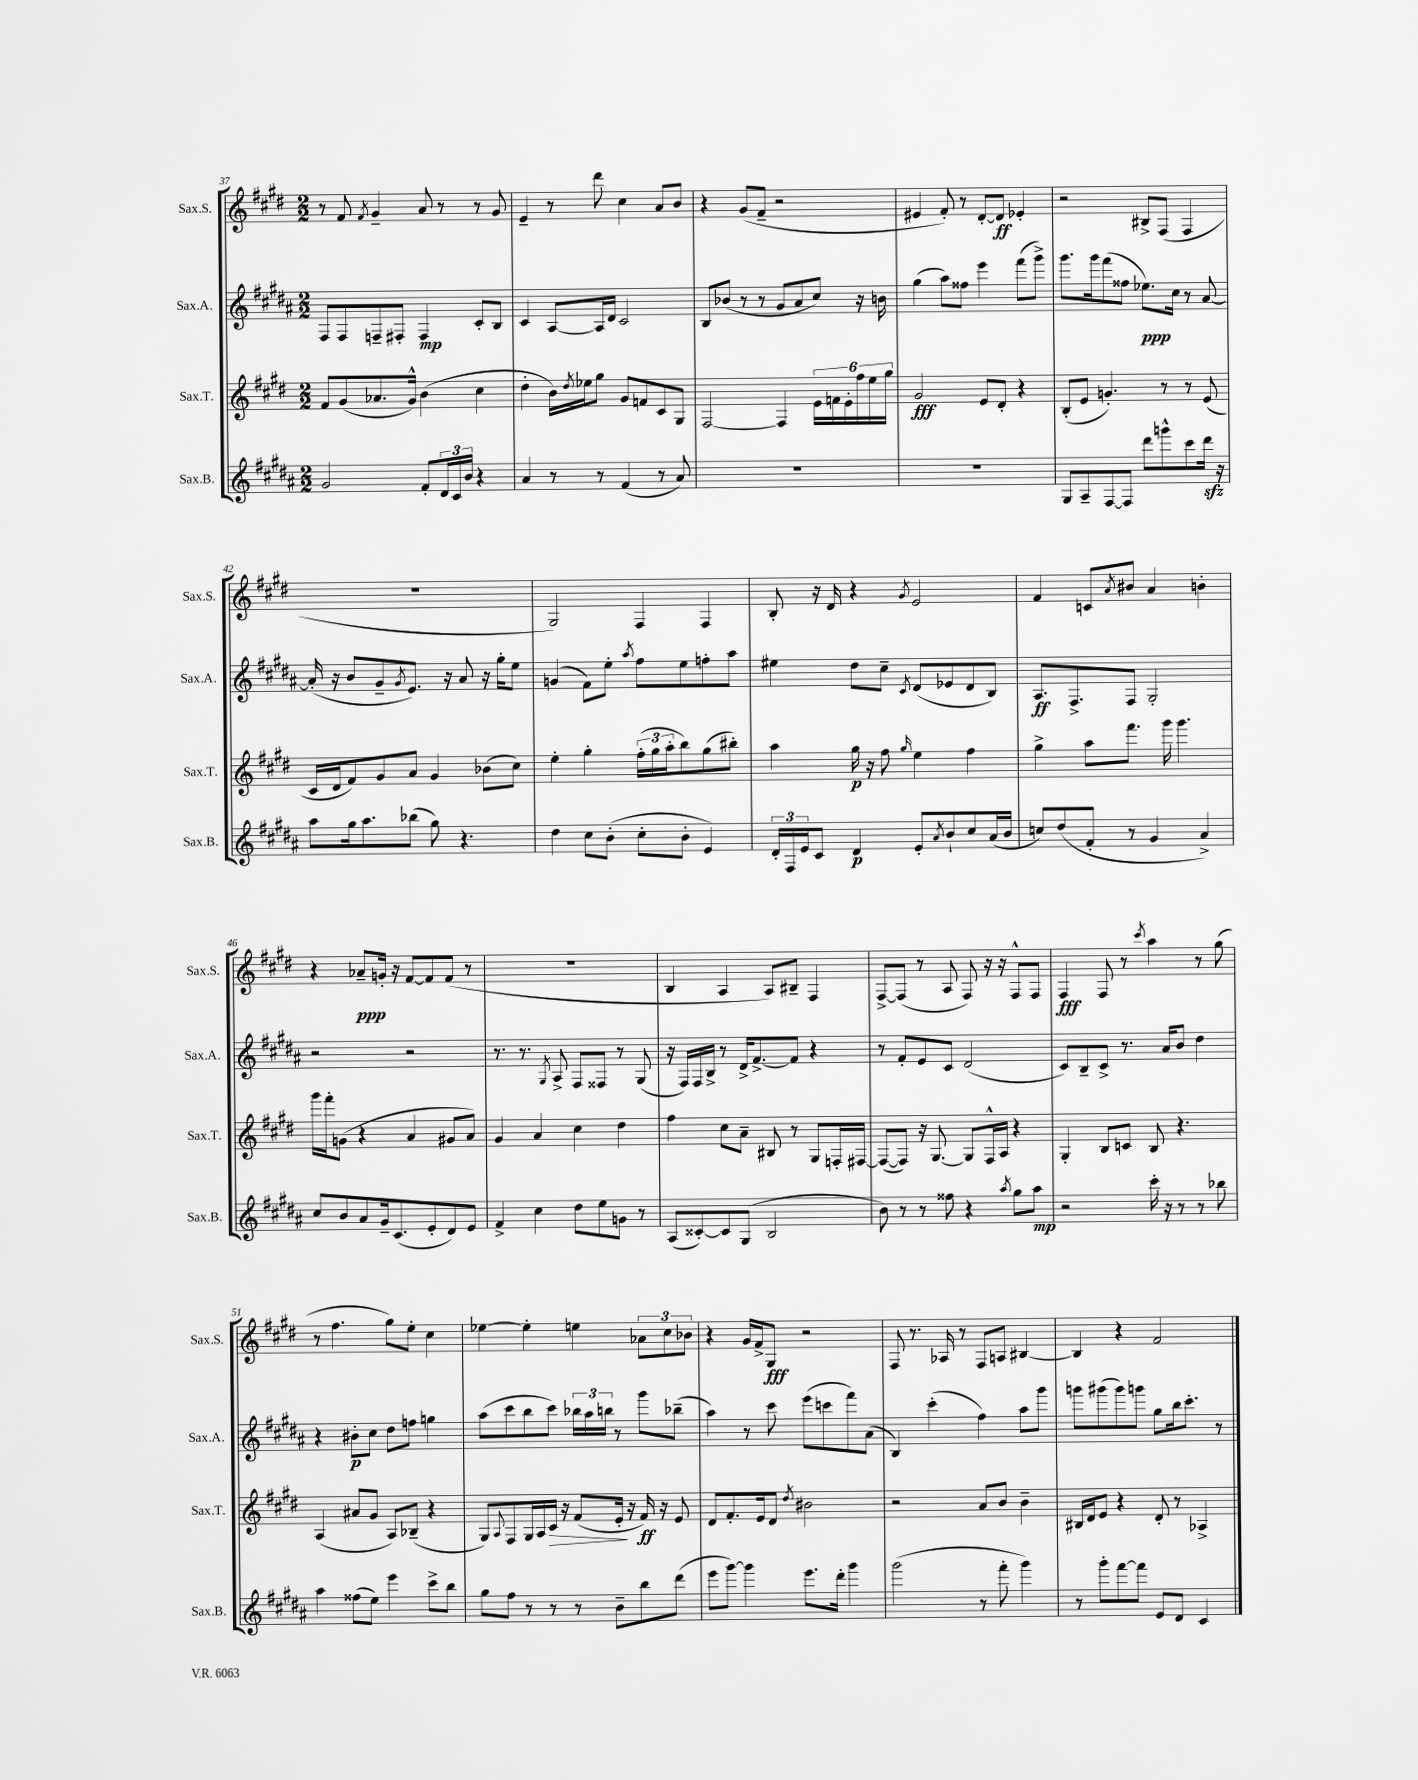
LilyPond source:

<<
\new StaffGroup <<
\new Staff = "s0" \with { instrumentName = "Sax.S." shortInstrumentName = "Sax.S." } {
    \clef treble \key e \major \numericTimeSignature \time 2/2
    r8 fis'8 \acciaccatura { fis'8 } gis'4-- a'8 r8 r8 gis'8 |
    e'4-- r8 dis'''8 cis''4 a'8 b'8 |
    r4 gis'8( fis'8-- r2 |
    eis'4 fis'8-.) r8 dis'8~-. dis'8\ff ees'4-. |
    r2 bis8-> fis8( fis4 |
    R1 |
    gis2) fis4 fis4 |
    b8-. r16 dis'16 r4 \acciaccatura { gis'8 } e'2 |
    fis'4 c'8 \acciaccatura { a'8 } bis'8 a'4 b'4-. |
    r4 aes'8--\ppp g'16-. r16 fis'8~ fis'8 fis'8( r8 |
    R1 |
    b4 a4 a8) bis8-- fis4 |
    fis8~-> fis8( r8 a8 fis8) r16 r16 fis8-^ fis8 |
    fis4\fff fis8 r8 \acciaccatura { cis'''8 } a''4 r8 gis''8( |
    r8 fis''4. gis''8) e''8-. cis''4 |
    ees''4~ ees''4-. e''4 \tuplet 3/2 { aes'8 cis''8 bes'8 } |
    r4 gis'16 fis'16-> gis8\fff r2 |
    fis8 r8. aes16 r8 fis8 a8 bis4~ |
    bis4 r4 fis'2 \bar "|." |
}
\new Staff = "s1" \with { instrumentName = "Sax.A." shortInstrumentName = "Sax.A." } {
    \clef treble \key b \major \numericTimeSignature \time 2/2
    fis8 fis8 f8-- fis8-. fis4\mp cis'8-. b8 |
    cis'4 ais8~ ais16 dis'16 cis'2 |
    b8 bes'8( r8 r8 gis'8 ais'8 cis''8) r16 b'16 |
    gis''4( ais''8) fisis''8 e'''4 fis'''8( gis'''8->) |
    gis'''8. gis'''16 fis'''8( fisis''8 ees''8.\ppp) cis''16 r8 ais'8~ |
    ais'16-.( r16 b'8 gis'8-- \acciaccatura { gis'8 } e'8.) r16 ais'8 r16 gis''16-. e''8 |
    g'4( fis'8) e''8-. \acciaccatura { ais''8 } fis''8 e''8 f''8-. ais''8 |
    eis''4 dis''8 cis''8-- \acciaccatura { cis'8 } dis'8( ees'8 dis'8 b8) |
    ais8.\ff fis8.-> fis8 gis2-. |
    r2 r2 |
    r8. r8. \acciaccatura { gis8 } ais8-> fis8 fisis8 r8 gis8( |
    r16 fis16) fis16 b16-> r8 dis'16-> fis'8.~-> fis'8 r4 |
    r8 fis'8-. e'8 cis'8 dis'2( |
    cis'8) b8-- cis'8-> r8. ais'16 b'8 dis''4 |
    r4 bis'8-.\p cis''8 dis''8 f''8 g''4 |
    ais''8( cis'''8 b''8 cis'''8) \tuplet 3/2 { bes''16 ais''16 b''16 } r8 gis'''8 bes''8--( |
    ais''4) r8 cis'''8 e'''8( c'''8 fis'''8) ais'8( |
    b4) cis'''4-.( fis''4) ais''8 gis'''8 |
    g'''8 gis'''8( gis'''8) g'''8 gis''8 b''16 cis'''8.-. r8 \bar "|." |
}
\new Staff = "s2" \with { instrumentName = "Sax.T." shortInstrumentName = "Sax.T." } {
    \clef treble \key e \major \numericTimeSignature \time 2/2
    fis'8 gis'8( aes'8. gis'16-^) b'4( cis''4 |
    dis''4-. b'16) \acciaccatura { dis''8 } ees''16 gis''8 gis'8 f'8 cis'8 gis8 |
    fis2~ fis4 \tuplet 6/4 { e'16 f'16 e'16-. fis''16 e''16 gis''16 } |
    gis'2\fff e'8 dis'8-. r4 |
    b8-.( e'8 g'4.-.) r8 r8 e'8( |
    cis'16 dis'16 fis'8) gis'8 a'8 gis'4 bes'8( cis''8) |
    e''4-. gis''4-. \tuplet 3/2 { fis''16-.( gis''16 a''16-. } b''8) gis''8( bis''8-.) |
    a''4 gis''16\p r16 fis''8 \grace { gis''16 } e''4 fis''4 |
    gis''4-> a''8 fis'''8. gis'''16 gis'''4. |
    gis'''16 fis'''16-. g'8( r4 a'4 gis'8 a'8) |
    gis'4 a'4 cis''4 dis''4 |
    fis''4 cis''8 a'8-- bis8 r8 gis8 f16-. fis16~ |
    fis8~( fis8) r16 gis8.~ gis8 fis16-^ a16 r4 |
    gis4-. b8 c'8 b8 r4. |
    a4( ais'8 gis'8 a8) bes8--( r4 |
    gis8) \appoggiatura { a8 } fis8 gis16 a16 cis'16\> r16 fis'8( e'16-.\! r16 fis'16\ff) r16 e'8 |
    dis'8 fis'8.-. e'16 dis'8 \acciaccatura { dis''8 } bis'2 |
    r2 a'8 b'8 b'4-- |
    bis16 dis'16 e'8 r4 dis'8-. r8 aes4-> \bar "|." |
}
\new Staff = "s3" \with { instrumentName = "Sax.B." shortInstrumentName = "Sax.B." } {
    \clef treble \key b \major \numericTimeSignature \time 2/2
    gis'2 fis'8-. \tuplet 3/2 { dis'16 cis'16 b'16 } r4 |
    ais'4 r8 r8 fis'4( r8 ais'8) |
    R1 |
    R1 |
    gis8 ais8-- fis8~ fis8 dis'''8 g'''8-^ cis'''8 dis'''16\sfz r16 |
    ais''8 gis''16 ais''8. bes''8( gis''8) r4. |
    dis''4 cis''8 b'8-.( cis''8-. b'8-. e'4) |
    \tuplet 3/2 { dis'16-. fis16 e'16 } cis'8 dis'4\p e'8-. \acciaccatura { ais'8 } b'8-! cis''8 ais'16( b'16 |
    c''8) dis''8( fis'8-. r8 gis'4 ais'4->) |
    cis''8 b'8 ais'8 gis'16-- cis'8.( e'8-. dis'8) e'8 |
    fis'4-> cis''4 dis''8 e''8 g'8 r8 |
    ais8( cisis'8~-.) cisis'8 gis8( b2 |
    b'8) r8 r8 fisis''8 r4 \acciaccatura { ais''8 } gis''8 ais''8\mp |
    r2 cis'''16-. r16 r8 r8 bes''8 |
    ais''4 fisis''8( e''8) e'''4 cis'''8-> b''8 |
    gis''8 fis''8 r8 r8 r8 b'8-- b''8 dis'''8( |
    e'''8 gis'''8~) gis'''4 e'''8. dis'''16-. gis'''4 |
    gis'''2( r8 fis'''8-. gis'''4) |
    r8 gis'''8-. fis'''8~ fis'''8 e'8 dis'8 cis'4 \bar "|." |
}
>>
>>
\layout { \context { \Score currentBarNumber = #37 } }
